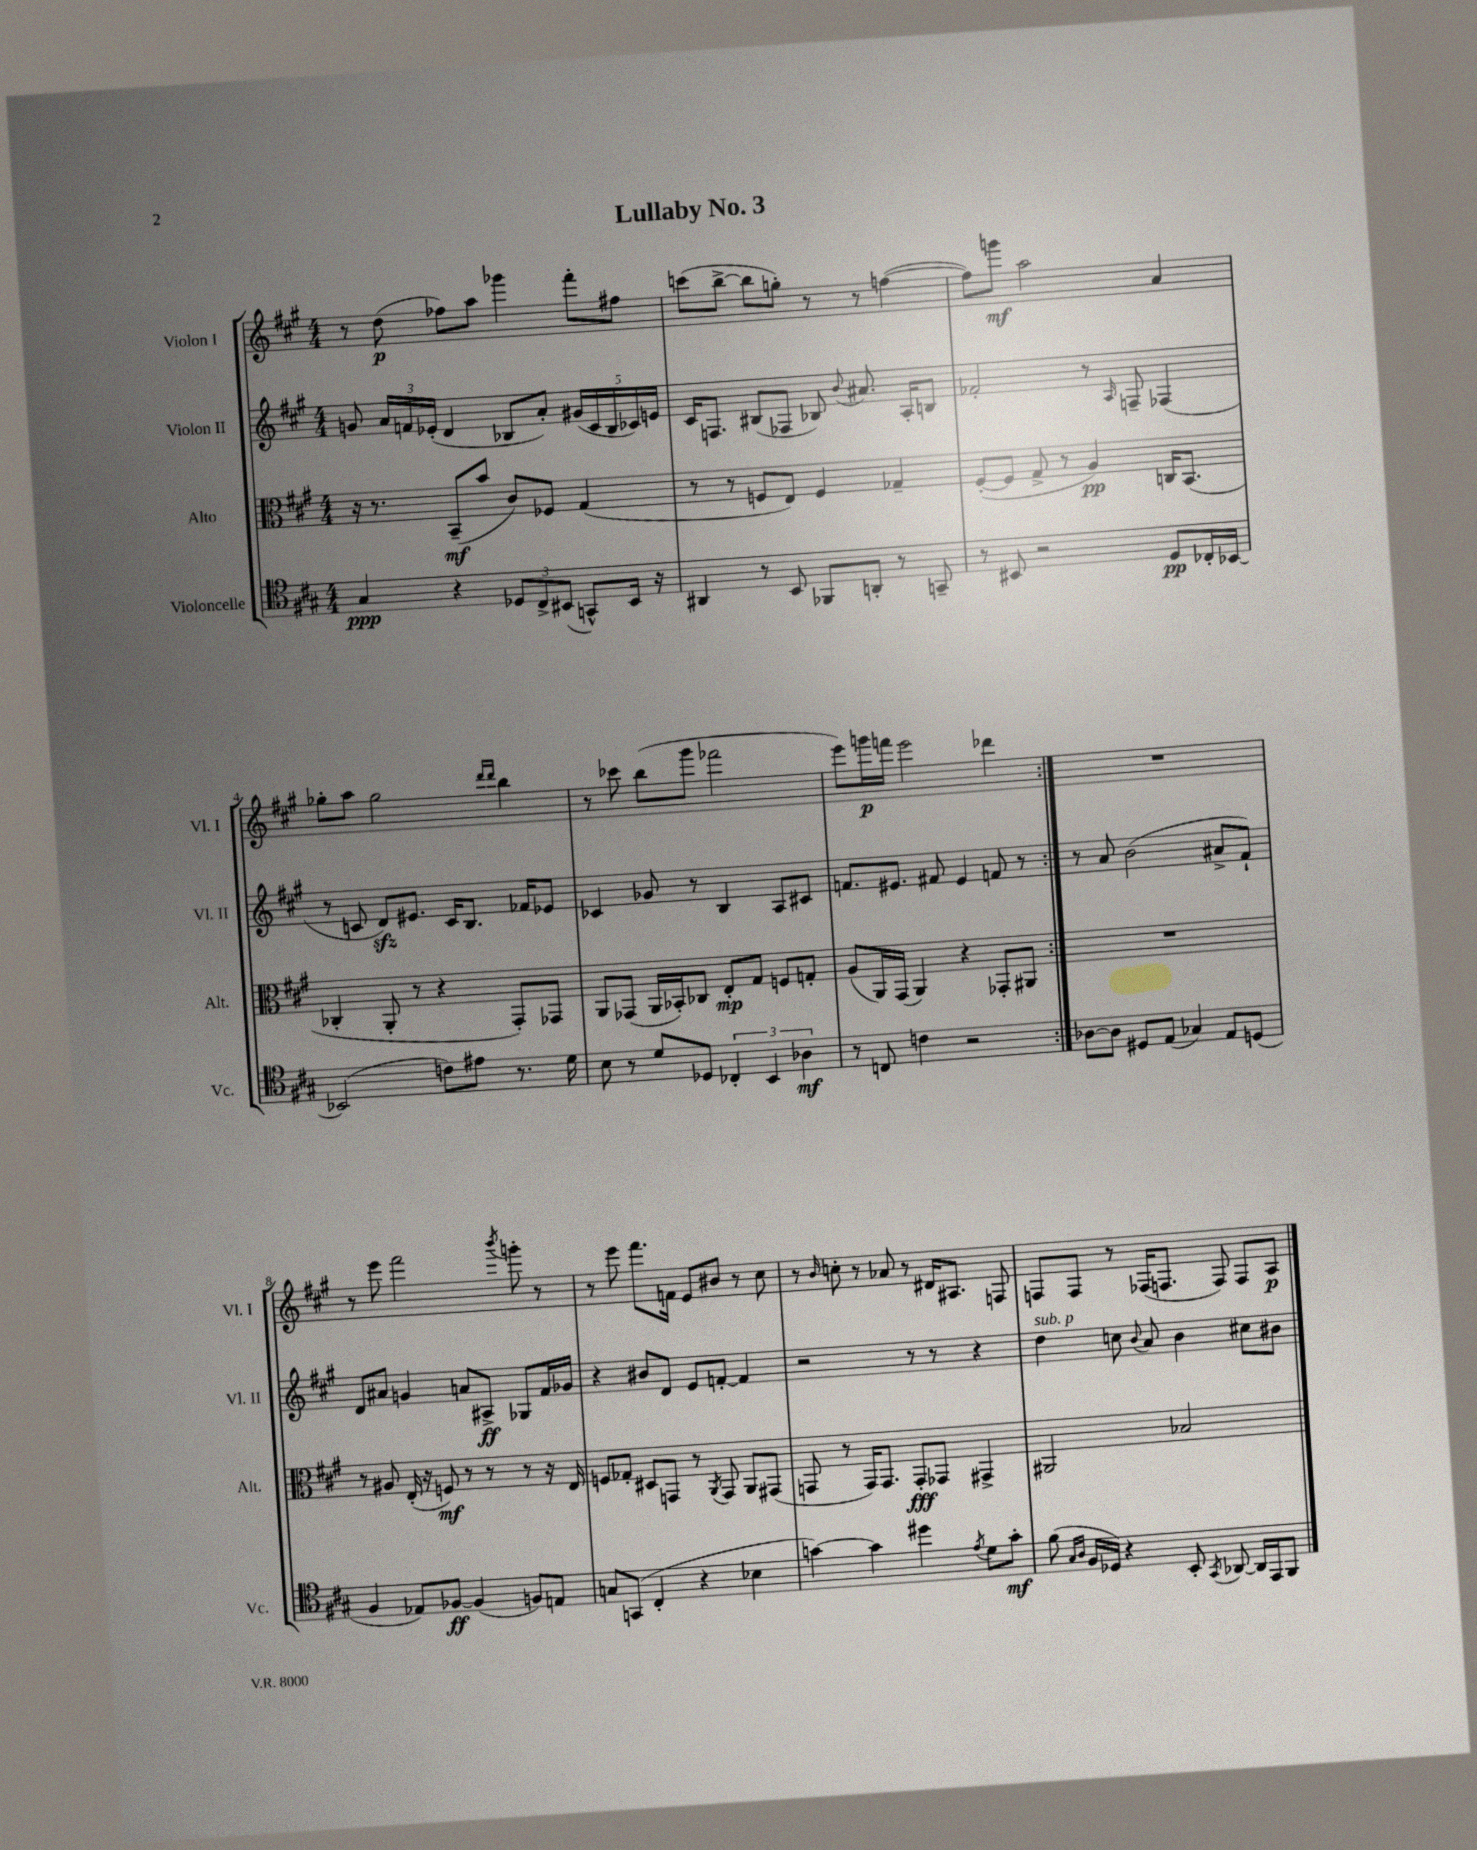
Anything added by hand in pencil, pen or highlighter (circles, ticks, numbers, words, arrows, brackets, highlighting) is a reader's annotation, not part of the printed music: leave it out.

**kern	**kern	**kern	**kern
*staff4	*staff3	*staff2	*staff1
*clefC4	*clefC3	*clefG2	*clefG2
*k[f#c#g#]	*k[f#c#g#]	*k[f#c#g#]	*k[f#c#g#]
*M4/4	*M4/4	*M4/4	*M4/4
4G#/	16r	8g/	8r
.	8.r	.	.
.	.	24a/LL	(8dd\
.	.	24f/	.
.	.	(24e-'/JJ	.
4r	(8BB~/L	4d/	8ff-\L)
.	8b/J	.	8aa\J
12D-/L	8c#/L)	8B-/L	4ggg-\
12C#^/	.	.	.
.	8F-/J	8a'/J)	.
(12BB#/J	.	.	.
8GG^^/L)	(4G#/	(20g#/LL	8fff#'\L
.	.	20c#/	.
.	.	20B-/	.
16BB#/Jk	.	.	8ff#\J
.	.	20c-/)	.
16r	.	.	.
.	.	20e/JJ	.
=	=	=	=
4AA#/	8r	16c#/LK	(8ccc\L
.	.	8.F/J	.
.	8r	.	[8bb^\J
8r	8F/L	(8B#/L	8bb\]L
8BB/	8E/J)	8F-/J	8gg'\J)
8FF-/L	4F/	8B-/)	8r
.	.	8qqb/	.
8AA'/J	.	8.a#/	8r
8r	4G-~/	.	([4ff\
.	.	16A'/LK	.
8GG~/	.	8B/J	.
=	=	=	=
8r	([8F#'/L	2f-'/	8ff\]L)
8BB#/	8F#/]J	.	8ggg\J
2r	8G#^/	.	2aa\
.	8r	.	.
.	4A/)	8r	.
.	.	16qqA/	.
.	.	8F~/	.
8D/L	16C/LK	(4F-/	4a/
.	(8.BB/J	.	.
16C-'/L	.	.	.
[16BB-/JJ	.	.	.
=	=	=	=
(2BB-/]	4C-'/	8r	8gg-'\L
.	.	8c/	8aa\J
.	8AA'/	8d/L)	2gg-\
.	8r	8.e#/J	.
8c\L)	4r	.	.
.	.	16c/LK	.
8e#\J	.	8.B/J	.
.	.	.	16qqddd/LL
.	.	.	16qqddd/JJ
8.r	8GG#'/L)	.	4bb\
.	.	16f-/LK	.
.	8GG-/J	8e-/J	.
16d\	.	.	.
=	=	=	=
8B\	8AA/L	4c-/	8r
8r	(8GG-/J	.	8ccc-\
8d/L	16AA/LL	8g-/	(8bb\L
.	16BB-'/J)	.	.
8D-/J	8C-/J	8r	8ggg#\J
6C-'/	8E'/L	4B/	2fff-\
.	8G#/J	.	.
6BB/	.	.	.
.	8F/L	8A/L	.
6A-\	.	.	.
.	8G'/J	8c#/J	.
=	=	=	=
8r	(8A/L	8.f/L	8eee\L)
8C/	16AA/L)	.	16ggg\L
.	(16GG#/JJ	8.e#/J	16fff\JJ
4c\	4AA/)	.	2eee\
.	.	8f#/	.
2r	4r	4e#/	.
.	8GG-'/L	8f/	4ddd-\
.	8AA#/J	8r	.
=:|!	=:|!	=:|!	=:|!
[8A-\L	1r	8r	1r
8A-\]J	.	8a/	.
8D#/L	.	(2b\	.
(8E/J	.	.	.
4G-/)	.	.	.
8E/L	.	8a#^/L	.
(8D/J	.	8f#`/J)	.
=	=	=	=
4F#/	8r	8d/L	8r
.	8A#/	8a#/J	8eee\
8E-/L)	(16E'/	4g/	2fff#\
.	16r	.	.
[8F-/J	8F/)	.	.
(4F-/]	8r	8a/L	.
.	8r	8A#^/J	.
.	.	.	8qbbb/
8F/L)	8r	8G-/L	8ggg'\
8E/J	16r	16f#/L	8r
.	16E/	16g-/JJ	.
=	=	=	=
8G/L	8F/L	4r	8r
(8GG/J	8G-'/J	.	8eee\
4C#'/	8D#/L	8b#/L	8.fff#\L
.	8GG/J	8d/J	.
.	.	.	16f\Jk
4r	8r	8e/L	8e/L
.	8qAA/	.	.
.	8GG/	[8f'/J	8b#/J
4B-\	8AA/L	4f/]	8r
.	(8GG#/J	.	8cc#\
=	=	=	=
[4g\)	8GG/	2r	8r
.	.	.	16qqb/
.	8r	.	8cc'\
4g\]	16GG/LK)	.	8r
.	8.GG/J	.	.
.	.	.	8a-/
4dd#\	8GG'/L	8r	8r
.	8GG-/J	8r	16d#/LK
.	.	.	8.A#/J
8qe/	.	.	.
8d\L	4GG#^/	4r	.
8g'\J	.	.	8F/
=	=	=	=
(8f#\	2AA#/	4dd\	8F/L
16qqG#/LL	.	.	.
16qqA/JJ	.	.	.
16F#/LL	.	.	8F/J
16D-/JJ)	.	.	.
4r	.	8cc\	8r
.	.	8qqb/	.
.	.	8a/	(16F-/LK
.	.	.	8.F/J
8BB'/	2B-/	4b\	.
8qGG#/	.	.	.
[8AA-/	.	.	8F/)
16AA-/]LL	.	8cc#\L	8F/L
16EE/J	.	.	.
8FF#/J	.	8b#\J	8A/J
==	==	==	==
*-	*-	*-	*-
